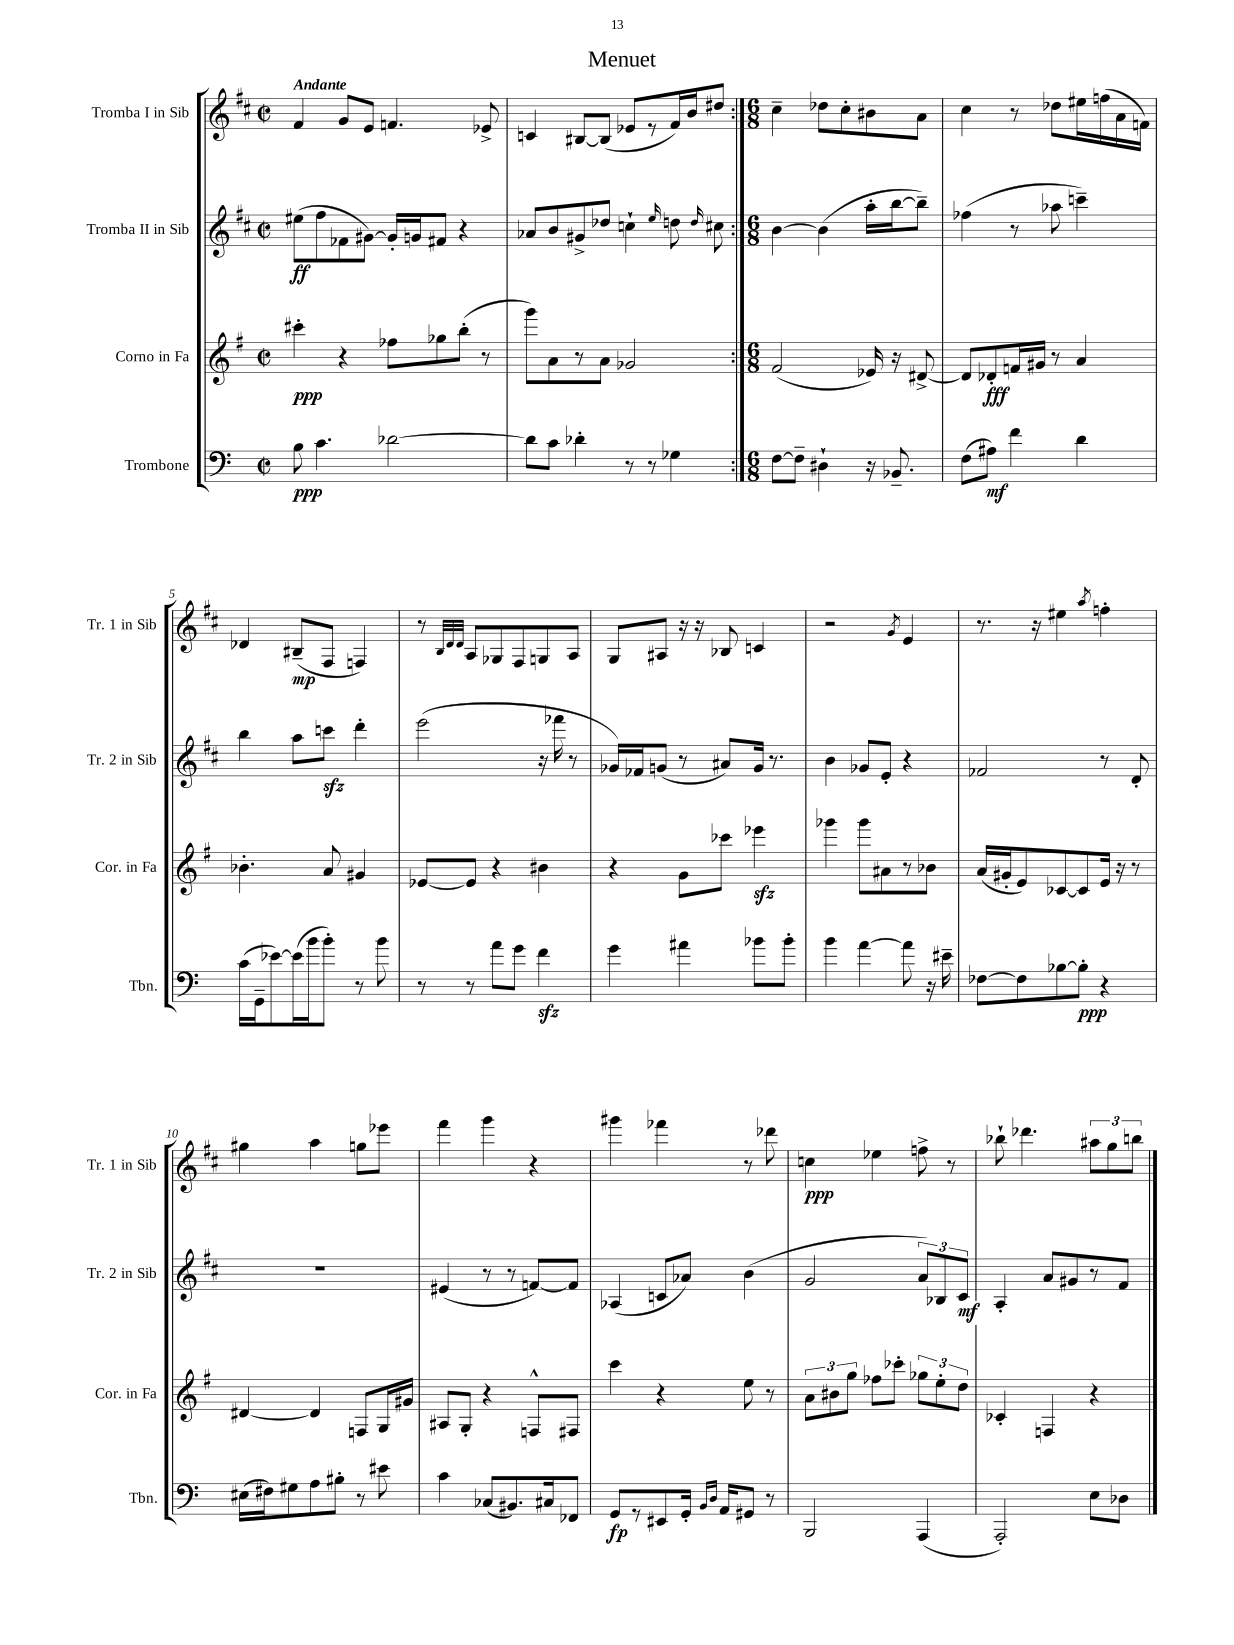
\header { title = "Menuet" }
<<
\new StaffGroup <<
\new Staff = "s0" \with { instrumentName = "Tromba I in Sib" shortInstrumentName = "Tr. 1 in Sib" } {
    \clef treble \key d \major \defaultTimeSignature \time 2/2 \tempo "Andante"
    \autoBeamOff \repeat volta 2 { fis'4 g'8[ e'8] f'4. ees'8-> |
    c'4 bis8[~ bis8]( ees'8[ r8 fis'16) b'16 dis''8] | }
    \numericTimeSignature \time 6/8 cis''4-- des''8[ cis''8-. bis'8 a'8] |
    cis''4 r8 des''8[ eis''16 f''16( a'16 f'16]) |
    des'4 bis8[--\mp( fis8] f4) |
    r8 \grace { b32[ d'32 d'32] } a8[ ges8 fis8 g8 a8] |
    g8[ ais8] r16 r16 bes8 c'4 |
    r2 \acciaccatura { g'8 } e'4 |
    r8. r16 eis''4 \acciaccatura { a''8 } f''4-. |
    gis''4 a''4 g''8[ ees'''8] |
    fis'''4 g'''4 r4 |
    gis'''4 fes'''4 r8 des'''8 |
    c''4\ppp ees''4 f''8-> r8 |
    bes''8-! des'''4. \tuplet 3/2 { ais''8[ g''8 b''8] } \bar "|." |
}
\new Staff = "s1" \with { instrumentName = "Tromba II in Sib" shortInstrumentName = "Tr. 2 in Sib" } {
    \clef treble \key d \major \defaultTimeSignature \time 2/2
    \autoBeamOff \repeat volta 2 { eis''8[\ff( fis''8 fes'8 gis'8]~) gis'16[-. g'16 fis'8] r4 |
    aes'8[ b'8 gis'8-> des''8] c''4-! \grace { e''16 } d''8 \grace { d''16 } cis''8 | }
    \numericTimeSignature \time 6/8 b'4~ b'4( a''16[-. b''16~ b''8]--) |
    fes''4( r8 aes''8 c'''4--) |
    b''4 a''8[ c'''8]\sfz d'''4-. |
    e'''2( r16 fes'''16 r8 |
    ges'16[) fes'16 g'8]( r8 ais'8[) g'16] r8. |
    b'4 ges'8[ e'8]-. r4 |
    fes'2 r8 d'8-. |
    R2. |
    eis'4( r8 r8 f'8[~) f'8] |
    aes4( c'8[ aes'8]) b'4( |
    g'2 \tuplet 3/2 { a'8[) bes8 cis'8]\mf } |
    a4-. a'8[ gis'8 r8 fis'8] \bar "|." |
}
\new Staff = "s2" \with { instrumentName = "Corno in Fa" shortInstrumentName = "Cor. in Fa" } {
    \clef treble \key g \major \defaultTimeSignature \time 2/2
    \autoBeamOff \repeat volta 2 { cis'''4-.\ppp r4 fes''8[ ges''8 b''8]-.( r8 |
    g'''8[) a'8 r8 a'8] ges'2 | }
    \numericTimeSignature \time 6/8 fis'2( ees'16) r16 dis'8~-> |
    dis'8[ des'8-.\fff f'16 gis'16] r8 a'4 |
    bes'4.-. a'8 gis'4 |
    ees'8[~ ees'8] r4 bis'4 |
    r4 g'8[ ces'''8] ees'''4\sfz |
    ges'''4 ges'''8[ ais'8 r8 bes'8] |
    a'16[( gis'16-. e'8) ces'8~ ces'8 e'16] r16 r8 |
    dis'4~ dis'4 f8[ g16 gis'16] |
    ais8[ g8]-. r4 f8[-^ fis8] |
    c'''4 r4 e''8 r8 |
    \tuplet 3/2 { a'8[ bis'8 g''8] } fes''8[ ces'''8]-. \tuplet 3/2 { ges''8[ e''8-. d''8] } |
    ces'4-. f4 r4 \bar "|." |
}
\new Staff = "s3" \with { instrumentName = "Trombone" shortInstrumentName = "Tbn." } {
    \clef bass \key c \major \defaultTimeSignature \time 2/2
    \autoBeamOff \repeat volta 2 { b8\ppp c'4. des'2~ |
    des'8[ c'8] des'4-. r8 r8 ges4 | }
    \numericTimeSignature \time 6/8 f8[~ f8]-- dis4-! r16 bes,8.-- |
    f8[( ais8]\mf) f'4 d'4 |
    c'16[( g,16-- ees'8~) ees'16( b'16 b'8]-.) r8 b'8 |
    r8 r8 a'8[ g'8] f'4\sfz |
    g'4 ais'4 bes'8[ bes'8]-. |
    b'4 a'4~ a'8 r16 eis'16-- |
    fes8[~ fes8 bes8~ bes8]-.\ppp r4 |
    eis16[( fis16) gis8 a8 bis8]-. r8 eis'8 |
    c'4 ces8[( bis,8.) cis16 fes,8] |
    g,8[\fp r8 eis,8 g,16]-. \grace { b,16[ d16] } a,16[ gis,8] r8 |
    b,,2 a,,4( |
    a,,2-.) e8[ des8] \bar "|." |
}
>>
>>
